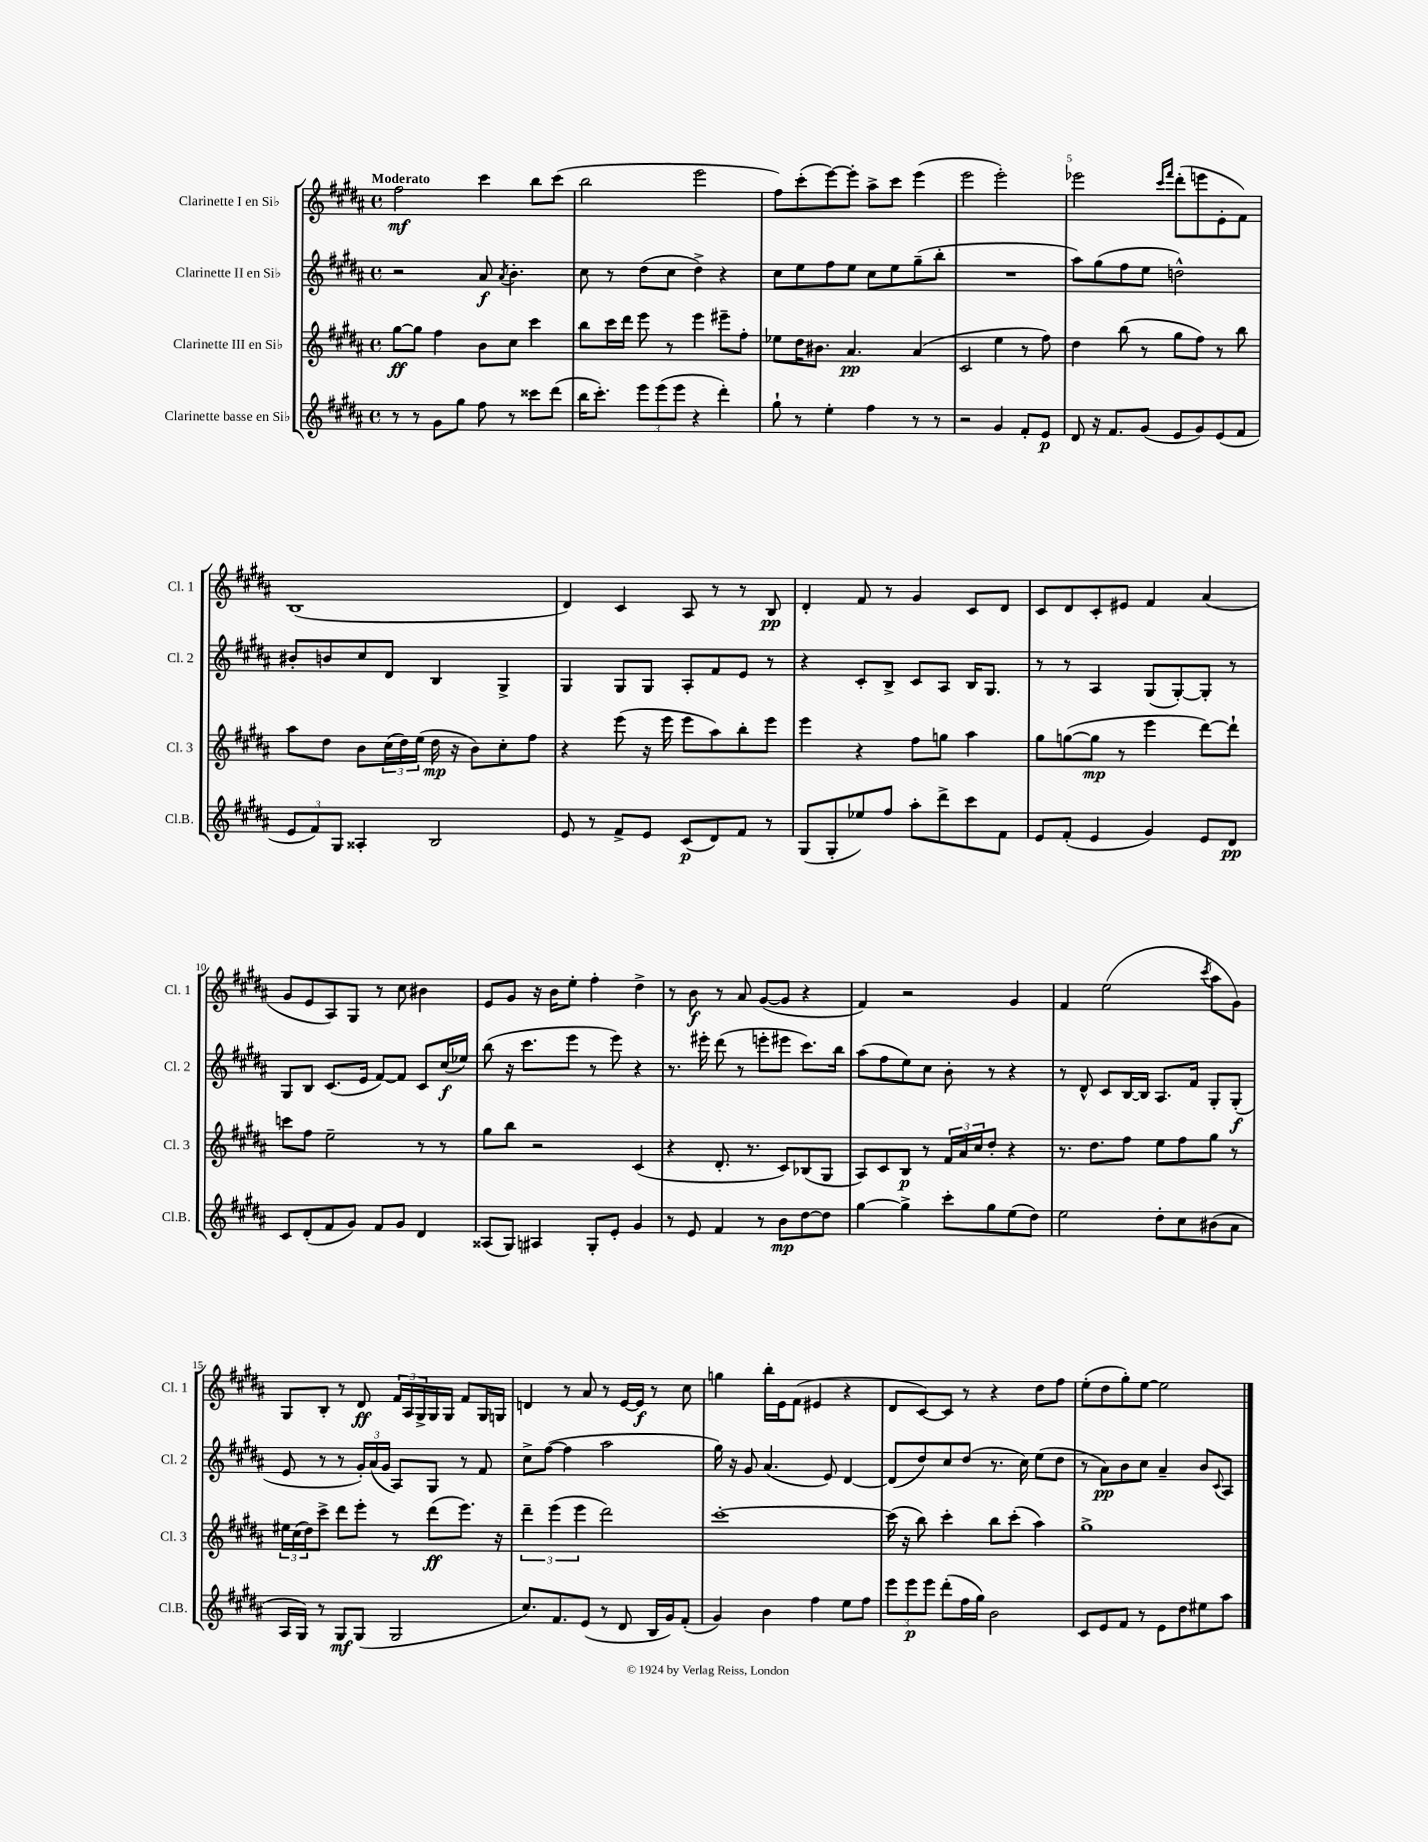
<<
\new StaffGroup <<
\new Staff = "s0" \with { instrumentName = "Clarinette I en Sib" shortInstrumentName = "Cl. 1" } {
    \clef treble \key b \major \defaultTimeSignature \time 4/4 \tempo "Moderato"
    fis''2\mf cis'''4 b''8 cis'''8( |
    b''2 e'''2 |
    fis''8) cis'''8-.( e'''8~) e'''8-. ais''8-> cis'''8 e'''4( |
    e'''2 e'''2-.) |
    ees'''2 \grace { cis'''16 fis'''16 } dis'''8-.( e'''8 e'8-. fis'8) |
    b1( |
    dis'4) cis'4 ais8 r8 r8 b8\pp |
    dis'4-. fis'8 r8 gis'4 cis'8 dis'8 |
    cis'8 dis'8 cis'8-. eis'8 fis'4 ais'4( |
    gis'8 e'8 ais8) gis8 r8 cis''8 bis'4 |
    e'8 gis'8 r16 b'16 e''8-. fis''4-. dis''4-> |
    r8 b'8\f r8 ais'8 gis'8~( gis'8 r4 |
    fis'4) r2 gis'4 |
    fis'4 e''2( \acciaccatura { cis'''8 } ais''8 gis'8) |
    gis8 b8-. r8 dis'8\ff \tuplet 3/2 { fis'16 ais16 gis16-> } gis16 gis16 fis'8 gis16 g16 |
    d'4 r8 ais'8 r8 e'16~ e'16\f r8 cis''8 |
    g''4 b''16-. e'16 fis'8( eis'4 r4 |
    dis'8 cis'8~) cis'8 r8 r4 dis''8 fis''8 |
    e''8-.( dis''8 gis''8-.) e''8~ e''2 \bar "|." |
}
\new Staff = "s1" \with { instrumentName = "Clarinette II en Sib" shortInstrumentName = "Cl. 2" } {
    \clef treble \key b \major \defaultTimeSignature \time 4/4
    r2 ais'8\f \acciaccatura { ais'8 } b'4.-. |
    cis''8 r8 dis''8( cis''8 dis''4->) r4 |
    cis''8 e''8 fis''8 e''8 cis''8 e''8 gis''8--( b''8-. |
    R1 |
    ais''8) gis''8( fis''8 e''8 d''2-^) |
    bis'8-. b'8 cis''8 dis'8 b4 gis4-> |
    gis4 gis8 gis8 ais8-. fis'8 e'8 r8 |
    r4 cis'8-. b8-> cis'8 ais8 b16 gis8. |
    r8 r8 ais4 gis8( gis8~-.) gis8-. r8 |
    gis8 b8 cis'8.( e'16 fis'8~) fis'8 cis'8 cis''16\f( ees''16) |
    b''8( r16 cis'''8. e'''8 r8 e'''8) r4 |
    r8. eis'''16-. dis'''8( r8 e'''8-. eis'''8 cis'''8.) b''16 |
    ais''8( fis''8 e''8) cis''8 b'8-. r8 r4 |
    r8 dis'8-^ cis'8 b16~ b16 ais8. fis'16 gis8-. gis8-.\f( |
    e'8 r8 r8 \tuplet 3/2 { gis'16-.) ais'16( gis'16 } ais8) gis8 r8 fis'8 |
    cis''8-> fis''8~( fis''4 ais''2 |
    gis''16) r16 gis'8 ais'4.( e'8) dis'4~ |
    dis'8( dis''8) cis''8 dis''8( r8. cis''16) e''8( dis''8 |
    r8 ais'8\pp) b'8 cis''8 ais'4-- b'8 \appoggiatura { cis'8 } ais8 \bar "|." |
}
\new Staff = "s2" \with { instrumentName = "Clarinette III en Sib" shortInstrumentName = "Cl. 3" } {
    \clef treble \key b \major \defaultTimeSignature \time 4/4
    gis''8~\ff gis''8 fis''4 b'8 cis''8 cis'''4 |
    b''8 cis'''16 dis'''16 e'''8 r8 e'''4 eis'''8-- fis''8-. |
    ees''8 dis''16 bis'8. ais'4.\pp ais'4( |
    cis'2 e''4 r8 fis''8) |
    dis''4 b''8( r8 gis''8 fis''8) r8 b''8 |
    ais''8 dis''8 b'8 \tuplet 3/2 { cis''16( dis''16) e''16( } dis''16\mp r16 b'8) cis''8-. fis''8 |
    r4 e'''8( r16 e'''16 e'''8 ais''8) b''8-. e'''8 |
    e'''4 r4 fis''8 g''8 ais''4 |
    gis''8 g''8~( g''8\mp r8 e'''4 dis'''8~) dis'''8-! |
    c'''8 fis''8 e''2-- r8 r8 |
    gis''8 b''8 r2 cis'4( |
    r4 dis'8.-. r8. cis'8) bes8( gis8 |
    ais8) cis'8 b8\p r8 \tuplet 3/2 { fis'16 ais'16 cis''16 } dis''8-. r4 |
    r8. dis''8. fis''8 e''8 fis''8 gis''8 r8 |
    \tuplet 3/2 { eis''16 cis''16( dis''16) } cis'''8-> dis'''8 e'''8-. r8 dis'''8\ff( e'''8.) r16 |
    \tuplet 3/2 { dis'''4-- e'''4( e'''4 } dis'''2) |
    cis'''1~-. |
    cis'''16( r16 b''8) cis'''4-. b''8 cis'''8-.( ais''4) |
    gis''1-> \bar "|." |
}
\new Staff = "s3" \with { instrumentName = "Clarinette basse en Sib" shortInstrumentName = "Cl.B." } {
    \clef treble \key b \major \defaultTimeSignature \time 4/4
    r8 r8 gis'8 gis''8 fis''8 r8 cisis'''8 dis'''8( |
    b''16 cis'''8.-.) \tuplet 3/2 { e'''8 e'''8( e'''8 } r4 dis'''4-.) |
    gis''8-! r8 e''4-. fis''4 r8 r8 |
    r2 gis'4 fis'8-. e'8\p |
    dis'8 r16 fis'8. gis'8( e'8 gis'8) e'8( fis'8 |
    \tuplet 3/2 { e'8 fis'8) gis8 } aisis4-. b2 |
    e'8 r8 fis'8-> e'8 cis'8\p( dis'8) fis'8 r8 |
    gis8( gis8-. ees''8) fis''8 ais''8-. dis'''8-> cis'''8 fis'8 |
    e'8 fis'8-.( e'4 gis'4) e'8 dis'8\pp |
    cis'8 dis'8-.( fis'8 gis'8) fis'8 gis'8 dis'4 |
    aisis8( gis8) ais4 gis8-. e'8-. gis'4 |
    r8 e'8 fis'4 r8 b'8\mp dis''8~ dis''8 |
    gis''4~ gis''4-> cis'''8-. gis''8 e''8( dis''8) |
    e''2 dis''8-. cis''8 bis'8( ais'8 |
    ais16 gis16) r8 gis8\mf gis8( gis2 |
    cis''8.) fis'8. e'8( r8 dis'8 b16 gis'16) fis'8-.( |
    gis'4) b'4 fis''4 e''8 fis''8 |
    \tuplet 3/2 { e'''8 e'''8\p e'''8 } dis'''8-.( fis''16 gis''16) b'2 |
    cis'8 e'8 fis'8 r8 e'8 dis''8 eis''8 ais''8 \bar "|." |
}
>>
>>
\layout { \context { \Score \override BarNumber.break-visibility = ##(#f #t #t) barNumberVisibility = #(every-nth-bar-number-visible 5) } }
